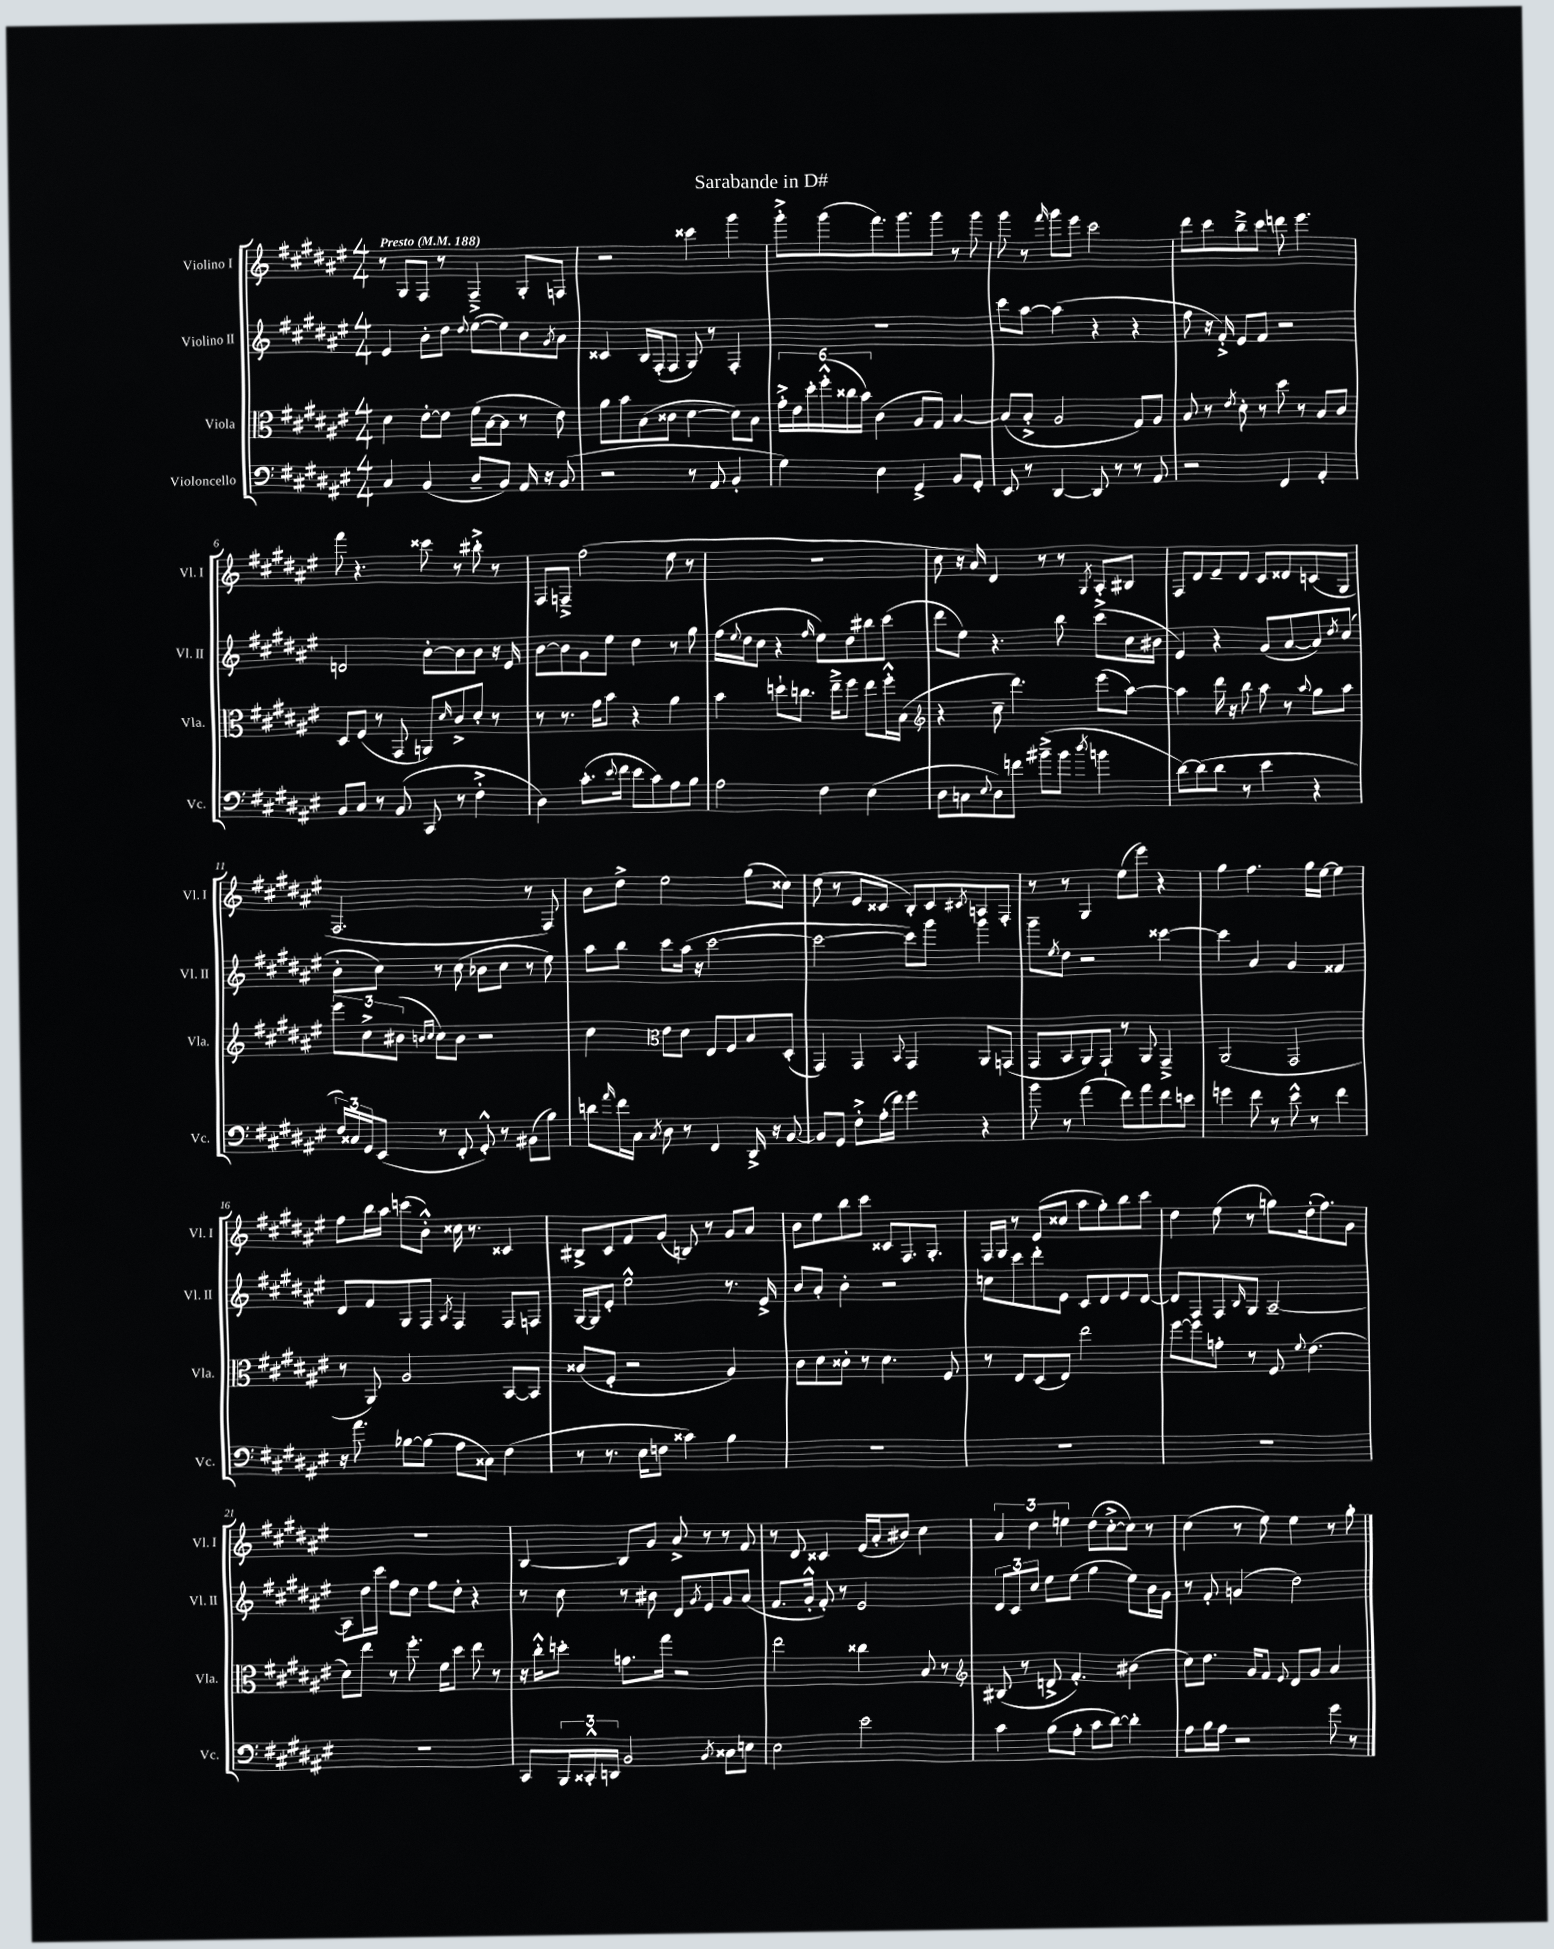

**kern	**kern	**kern	**kern
*staff4	*staff3	*staff2	*staff1
*clefF4	*clefC3	*clefG2	*clefG2
*k[f#c#g#d#a#e#]	*k[f#c#g#d#a#e#]	*k[f#c#g#d#a#e#]	*k[f#c#g#d#a#e#]
*M4/4	*M4/4	*M4/4	*M4/4
*MM188	*MM188	*MM188	*MM188
4C#	4d#	4e#	8r
.	.	.	8G#
(4BB	[8e#'	8b'	8F#
.	8e#]	8dd#	8r
.	.	8qqdd#	.
8D#~	(16f#	([8ee#	4F#~^
.	[16B	.	.
8BB)	8B]	8ee#])	.
16AA#	8r	8b	8G#'
16r	.	.	.
.	.	8qg#	.
(8BB	8e#)	8a#	8F
=	=	=	=
2r	8a#	4c##	2r
.	8b	.	.
.	(8B	16B	.
.	.	(16F#'	.
.	8c##	8F#	.
8r	[4d#	8G#)	4ccc##
8AA#	.	8r	.
4BB'	8d#])	4F#'	4ggg#
.	8B	.	.
=	=	=	=
4G#)	24g#'^	1r	8ggg#'^
.	24e#	.	.
.	24dd#'	.	.
.	(24ff#'^^	.	(8ggg#
.	24cc##	.	.
.	24b)	.	.
4E#	(4c#	.	8.fff#)
.	.	.	8.ggg#
4GG#^	8A#	.	.
.	8G#)	.	8ggg#
8BB	[4B	.	8r
8GG#'	.	.	8ggg#
=	=	=	=
8EE#	(8B]	8ccc#	8ggg#
8r	8B'^	[8aa#	8r
.	.	.	16qqfff#
[4DD#	2A#	(4aa#]	8ggg#
.	.	.	8eee#
8DD#]	.	4r	2ccc#
8r	.	.	.
8r	8G#)	4r	.
8AA#	8A#	.	.
=	=	=	=
2r	8B	8ff#	8ddd#
.	8r	16r	8ccc#
.	.	16f#'^)	.
.	8qe#	.	.
.	8d#'	8e#	8bb~^
.	8r	8f#	8ccc#
4FF#	8dd#	2r	8ddd
.	8r	.	4.eee#
4AA#'	8B	.	.
.	8c#	.	.
=	=	=	=
8BB	8D#	2d	8fff#
8C#	(8F#	.	4.r
8r	8r	.	.
(8BB	8GG#	.	.
8CC#	8AA)	[8b'	8ccc##
.	16qqd#	.	.
8r	8c#^	8b]	8r
4F#'^	8d#'	8b	8bb#'^
.	8r	16r	8r
.	.	16e#	.
=	=	=	=
4D#)	8r	[8b	8F#
.	8.r	8b]	8F~^
(8.c#'	.	8g#	(2ff#
.	16g#	.	.
.	8b	8ee#	.
8qqe#	.	.	.
16f#	.	.	.
8e#	4r	4dd#	.
8c#)	.	.	.
8A#	4a#	8r	8ee#
8B	.	8gg#	8r
=	=	=	=
2A#	4b	(16ff#	1r
.	.	8qqee#	.
.	.	16dd#	.
.	.	8cc#	.
.	8dd`	4r	.
.	8.cc	.	.
.	.	16qqff#	.
4F#	.	8ee#)	.
.	16ee#~^	.	.
.	8ff#	8dd#	.
(4E#	8ee#	8bb#	.
.	16ff#'^^	(8ccc#	.
.	(16B	.	.
=	=	=	=
*	*clefG2	*	*
8D#	4r	8ddd#	8cc#
8C	.	8ee#)	16r
.	.	.	16a#)
8qqE#	.	.	.
8D#)	8cc#~	4.r	4d#
8f	4.ddd#)	.	.
(8b#~^	.	.	8r
8b#	.	8bb	8r
8qdd#	.	.	8qG#
4b	(8eee#	(8ccc#	8A#'^
.	[8aa#)	16cc#	8B#
.	.	16b#	.
=	=	=	=
[8d#)	4aa#]	4e#)	8F#
(8d#]	.	.	8d#
8d#	16ddd#	4r	8e#~
.	16r	.	.
8r	8bb	.	8d#
4e#	8aa#	(8g#	8c#
.	8r	[8a#	8d##
.	8qqaa#	.	.
4r	8gg#	8a#])	(8c
.	.	8qdd#	.
.	8aa#	(8cc#	8G#
=	=	=	=
24F#)	12eee#	8b'	2.F#
24C##	.	.	.
24GG#	12cc#^	.	.
(8EE#	.	8cc#)	.
.	(12b#	.	.
.	16qqb	.	.
.	16qqcc#	.	.
8r	8cc#)	8r	.
8FF#'	8b	(8cc#	.
8GG#'^^)	2r	8b-	.
8r	.	8cc#	.
(8BB#	.	8r	8r
8B)	.	8ee#)	8F#)
=	=	=	=
8d	4cc#	8aa#	8b
16qqa#	.	.	.
16f#	.	8bb	8dd#^
16C#	.	.	.
*	*clefC3	*	*
8qC#	.	.	.
8D#	8e#	8ccc#	2ee#
8r	8d#	(16aa#	.
.	.	16r	.
4FF#	8E#	[2ccc#	.
.	8F#	.	.
16DD#^	8B	.	(8gg#
16r	.	.	.
[8BB	(8D#'	.	8cc##)
=	=	=	=
8BB]	4GG#)	2ccc#_	(8dd#
8GG#	.	.	8r
8F#'^	4GG#	.	8e#
(16A#'	.	.	8c##
16f#)	.	.	.
.	8qqBB	.	.
4g#	4GG#	8ccc#])	8B')
.	.	8ggg#	8c##
.	.	.	8qc#
4r	8AA#	4ggg#	8A
.	(8GG	.	8F#'
=	=	=	=
8b	8GG#	8ggg#~	8r
.	.	8qee#	.
8r	8BB	8dd#	8r
(4a#	8AA#)	2r	4G#
.	8GG#`	.	.
8f#)	8r	.	(8ee#
8a#	8AA#	.	8eee#)
8f#	4GG#~^	[4ccc##	4r
8e	.	.	.
=	=	=	=
4g	(2AA#	4ccc##]	4gg#
8f#	.	4a#	4.ff#
8r	.	.	.
8e#^^	2GG#	4g#	.
8r	.	.	16gg#
.	.	.	[16ee#
4f#	.	4f##	4ee#]
=	=	=	=
16r	8r	8d#	8ff#
8.a#	.	.	.
.	8AA#)	8f#	16bb
.	.	.	16aa#
[8B-	2A#	8G#	(8ccc
(8B-]	.	8F#	8b'^^)
.	.	8qA#	.
8A#	.	4F#	16cc##
.	.	.	8.r
8C##)	.	.	.
(4F#	[8BB	8F#	4c##
.	8BB]	8F	.
=	=	=	=
8r	(8c##	[16G#	8B#^
.	.	16G#]	.
8.r	8F#'	8e#'	8c#
.	2r	2ee#^^	8f#
16E#	.	.	.
8F	.	.	(8g#
4c##)	.	.	8B)
.	.	.	8r
4B	4A#)	8.r	8g#
.	.	.	8a#
.	.	16e#^	.
=	=	=	=
1r	8c#	8b	8b
.	8d#	8a#'	8ee#
.	8c##'	4b'	8bb
.	8r	.	8ccc#
.	4.d#	2r	8c##
.	.	.	8.F#
.	.	.	8.G#'
.	8F#	.	.
=	=	=	=
1r	8r	8cc	16F#
.	.	.	16G#
.	8E#	8ccc#	8r
.	(8D#	8ddd#'	(8e#
.	8E#)	8e#	8cc##
.	2ee#	8c#	8aa#
.	.	8d#	8gg#')
.	.	8e#	8bb
.	.	[8d#	8ccc#
=	=	=	=
1r	[8ff#	8d#]	4dd#
.	8ff#]	8F#	.
.	8g'	8F#	(8ee#
.	.	16qqB	.
.	8r	8G#	8r
.	8F#	[2A#~	8gg)
.	8qqf#	.	.
.	(4.e#	.	(16dd#'
.	.	.	8.ff#)
.	.	.	8g#
=	=	=	=
1r	8d#)	8A#]	1r
.	8ee#	16dd#	.
.	.	16ccc#	.
.	8r	8ff#	.
.	8.ff#'	8dd#	.
.	.	8ff#	.
.	16f#	.	.
.	8dd#	8dd#'	.
.	8ee#	4r	.
.	8r	.	.
=	=	=	=
8CC#	16r	8r	[4B
.	16cc#'^^	.	.
24BBB	8dd'	8cc#	.
24CC##'^^	.	.	.
24DD	.	.	.
2BB	8.g	8r	8B]
.	.	8b#	8g#
.	16gg#	.	.
.	2r	8d#	8a#^
.	.	8qg#	.
.	.	8e#	8r
8qBB	.	.	.
8C##	.	8g#	8r
8E	.	(8a#	8f#
=	=	=	=
2E#	2ee#	8.f#	8r
.	.	.	8d#
.	.	16g#'^^	.
.	.	8f#')	4c##
.	.	8r	.
2e#	4cc##	2e#	(16e#
.	.	.	16a#'
.	.	.	8b#)
.	8B	.	4cc#
.	8r	.	.
=	=	=	=
*	*clefG2	*	*
4c#	(8B#	12d#	6a#
.	.	12c#	.
.	8r	.	.
.	.	12cc#	6dd#
(8B	8d^	8ee#	.
.	.	.	6ee
8A#'	4.f#')	(8ee#	.
8c#	.	4gg#	(8dd#
[8d#)	.	.	[8cc#'^
4d#']	(4b#	8ee#)	8cc#])
.	.	16b	8r
.	.	16g#	.
=	=	=	=
8A#	8cc#)	8r	(4cc#
16B	8.dd#	8f#'	.
16A#	.	.	.
2r	.	(4g	8r
.	16g#	.	.
.	8f#	.	8ee#)
.	8qqe#	.	.
.	8d#	2dd#)	4ee#
.	8g#	.	.
8g#	4a#	.	8r
8r	.	.	8gg#'
==	==	==	==
*-	*-	*-	*-
